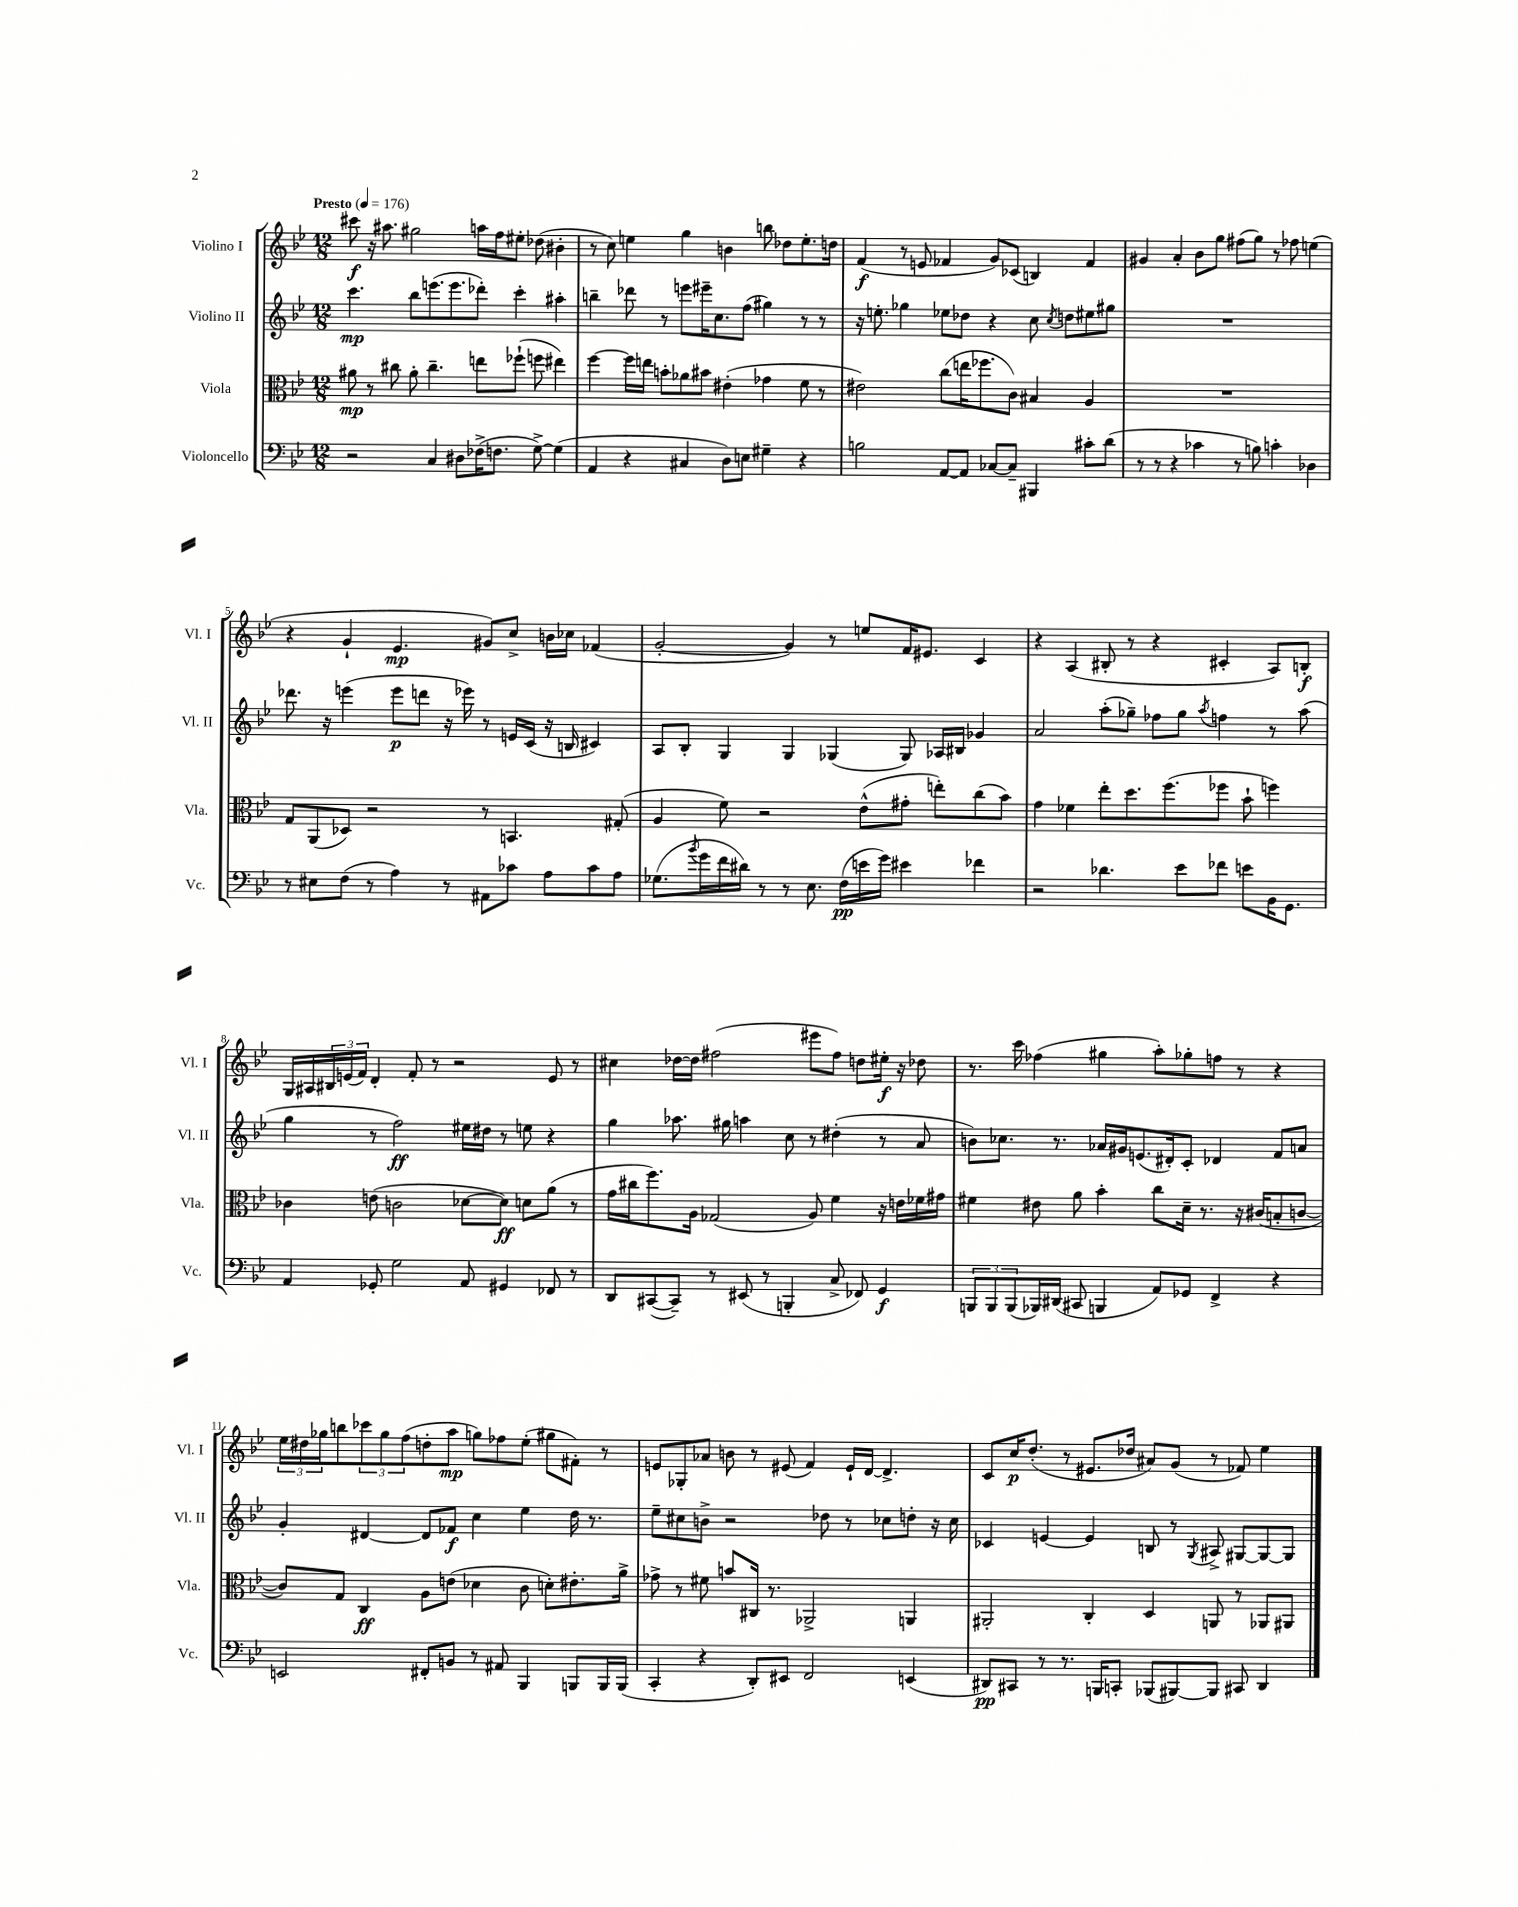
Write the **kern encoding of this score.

**kern	**dynam	**kern	**dynam	**kern	**dynam	**kern	**dynam
*part4	*part4	*part3	*part3	*part2	*part2	*part1	*part1
*staff4	*staff4	*staff3	*staff3	*staff2	*staff2	*staff1	*staff1
*I"Violoncello	*	*I"Viola	*	*I"Violino II	*	*I"Violino I	*
*I'Vc.	*	*I'Vla.	*	*I'Vl. II	*	*I'Vl. I	*
*clefF4	*	*clefC3	*	*clefG2	*	*clefG2	*
*k[b-e-]	*	*k[b-e-]	*	*k[b-e-]	*	*k[b-e-]	*
*M12/8	*	*M12/8	*	*M12/8	*	*M12/8	*
*MM176	*	*MM176	*	*MM176	*	*MM176	*
=1	=1	=1	=1	=1	=1	=1	=1
!	!	!	!	!	!	!LO:TX:a:B:t=Presto	!
2r	.	8a#X\	mp	4.ccc\	mp	8ccc#X\	f
.	.	8r	.	.	.	16r	.
.	.	.	.	.	.	8.aa#X\	.
.	.	8cc#X\	.	.	.	.	.
.	.	8a#'\	.	8bb-\L	.	2gg#X\	.
4C/	.	4.cc#~\	.	(8.eeen\	.	.	.
.	.	.	.	8.eee\	.	.	.
8D#X\L	.	.	.	.	.	.	.
(16F-X^\K	.	8een\L	.	8ddd-X'\J)	.	16aan\LL	.
8.Fn\J	.	.	.	.	.	16ff\J	.
.	.	(8ff-X`\J	.	4ccc'\	.	8ee#X'\J	.
[8G^\)	.	8ffn\	.	.	.	(8dd-X\	.
(4G\]	.	4ee#X\)	.	4aa#X'\	.	4b#X'\	.
=2	=2	=2	=2	=2	=2	=2	=2
4AA/	.	[4ff\	.	4bbn~\	.	8r	.
.	.	.	.	.	.	8cc\)	.
4r	.	16ff\LL]	.	8ddd-X\	.	4een\	.
.	.	16een\JJ	.	.	.	.	.
.	.	8bn'\L	.	8r	.	.	.
4C#X/	.	8a-X\	.	8eeen\L	.	4gg\	.
.	.	8b#X\J	.	16eee#X~\K	.	.	.
.	.	.	.	8.cc\	.	.	.
8D\L)	.	(4e#X'\	.	.	.	4bn\	.
8En\J	.	.	.	(8ff\J	.	.	.
4G#X~\	.	4g-X\	.	4gg#X\)	.	8bbn\	.
.	.	.	.	.	.	8dd-X\L	.
4r	.	8f\	.	8r	.	8.ee'\	.
.	.	8r	.	8r	.	.	.
.	.	.	.	.	.	16ddn\Jk	.
=3	=3	=3	=3	=3	=3	=3	=3
2Bn\	.	2e#X\)	.	16r	.	(4f/	f
.	.	.	.	8.een'\	.	.	.
.	.	.	.	4gg-X\	.	8r	.
.	.	.	.	.	.	8en/	.
[8AA/L	.	(8cc\L	.	8ee-X\L	.	4f-X/	.
8AA/J]	.	16een\K	.	8dd-X\J	.	.	.
.	.	8.ff-X\	.	.	.	.	.
[8C-X/L	.	.	.	4r	.	8g/L)	.
8C-~/J]	.	8c\J)	.	.	.	(8c-X/J	.
4BBB#X/	.	4B#X/	.	8cc\	.	4Bn/)	.
.	.	.	.	8qcc/	.	.	.
.	.	.	.	8ddn\L	.	.	.
8c#X'\L	.	4A/	.	8ee#X\	.	4f-/	.
(8d\J	.	.	.	8gg#X\J	.	.	.
=4	=4	=4	=4	=4	=4	=4	=4
8r	.	1.r	.	1.r	.	4g#X/	.
8r	.	.	.	.	.	.	.
4r	.	.	.	.	.	4a'/	.
4c-X\	.	.	.	.	.	8b-\L	.
.	.	.	.	.	.	8gg\J	.
8r	.	.	.	.	.	(8ff#X\L	.
8Bn\)	.	.	.	.	.	8gg\J)	.
4cn'\	.	.	.	.	.	8r	.
.	.	.	.	.	.	8ff-X\	.
4D-X\	.	.	.	.	.	(4een\	.
!!LO:LB:g=z
=5	=5	=5	=5	=5	=5	=5	=5
8r	.	8G/L	.	8.ddd-X\	.	4r	.
8E#X\L	.	(8AA/	.	.	.	.	.
.	.	.	.	16r	.	.	.
(8F\J	.	8D-X/J)	.	(4eeen\	.	4g`/	.
8r	.	2r	.	.	.	.	.
4A\)	.	.	.	8eee\L	p	4.e-/	mp
.	.	.	.	8dddn\J	.	.	.
8r	.	.	.	16r	.	.	.
.	.	.	.	16eee-X\)	.	.	.
8AA#X\L	.	8r	.	8r	.	8g#X/L)	.
8c-X\J	.	4.BBn/	.	16en/LL	.	8cc^/J	.
.	.	.	.	(16c/JJ	.	.	.
8A\L	.	.	.	16r	.	16bn\LL	.
.	.	.	.	16Bn/	.	16cc-X\JJ	.
8c-\	.	.	.	4c#X/)	.	(4f-X/	.
8A\J	.	(8G#X'/	.	.	.	.	.
=6	=6	=6	=6	=6	=6	=6	=6
(8.G-X\L	.	4A/	.	8A/L	.	[2g'/	.
.	.	.	.	8B-'/J	.	.	.
8qb-/	.	.	.	.	.	.	.
16g\L	.	.	.	.	.	.	.
16f\	.	8f\)	.	4G/	.	.	.
16d#X\JJ)	.	.	.	.	.	.	.
8r	.	2r	.	.	.	.	.
8r	.	.	.	4G/	.	4g/])	.
8.E-\	.	.	.	.	.	.	.
.	.	.	.	(4G-X/	.	8r	.
(16F\LL	pp	.	.	.	.	.	.
16en\	.	(8e-^^\L	.	.	.	8een/L	.
16g\JJ)	.	.	.	.	.	.	.
4e#X\	.	8g#X'\J	.	8G-/)	.	16f/K	.
.	.	.	.	.	.	8.e#X/J	.
.	.	8een'\L)	.	16A-X/LL	.	.	.
.	.	.	.	16B#X/JJ	.	.	.
4f-X\	.	(8cc\	.	4g-X/	.	4c/	.
.	.	8b-\J)	.	.	.	.	.
=7	=7	=7	=7	=7	=7	=7	=7
2r	.	4g\	.	2a/	.	4r	.
.	.	4f-X\	.	.	.	(4A/	.
4.d-X\	.	8ee-'\L	.	(8aa'\L	.	8B#X'/	.
.	.	8.dd\	.	8gg-X~\J)	.	8r	.
.	.	.	.	8ff-X\L	.	4r	.
.	.	(8.ff\	.	.	.	.	.
8e-\L	.	.	.	8gg-\J	.	.	.
.	.	.	.	8qaa/	.	.	.
8f-X\J	.	8ff-X\J	.	4ffn\	.	4c#X'/	.
8en\L	.	8b-`\	.	.	.	.	.
16BB-\K	.	4ffn\)	.	8r	.	8A/L)	.
8.GG\J	.	.	.	.	.	.	.
.	.	.	.	(8aa\	.	8Bn'/J	f
!!LO:LB:g=z
=8	=8	=8	=8	=8	=8	=8	=8
4AA/	.	4c-X\	.	4gg\	.	16G/LL	.
.	.	.	.	.	.	16A#X/	.
.	.	.	.	.	.	24B#X/	.
.	.	.	.	.	.	(24en/	.
.	.	.	.	.	.	24f/JJ)	.
8GG-X'/	.	(8en\	.	8r	.	4d'/	.
2G\	.	2cn\	.	2ff\)	ff	.	.
.	.	.	.	.	.	8f'/	.
.	.	.	.	.	.	8r	.
.	.	.	.	.	.	2r	.
8AA/	.	[8d-X\L	.	16ee#X\LL	.	.	.
.	.	.	.	16dd#X\JJ	.	.	.
4GG#X/	.	8d-\J])	ff	8r	.	.	.
.	.	8dn\L	.	8een\	.	.	.
8FF-X/	.	(8a\J	.	4r	.	8e/	.
8r	.	8r	.	.	.	8r	.
=9	=9	=9	=9	=9	=9	=9	=9
8DD/L	.	16g\LL	.	4gg\	.	4cc#X\	.
.	.	16cc#X\J	.	.	.	.	.
([8CC#X/	.	8.ff\)	.	.	.	.	.
8CC#~/J])	.	.	.	8.aa-X\	.	[16dd-X\LL	.
.	.	16A\Jk	.	.	.	16dd-\JJ]	.
8r	.	(2G-X/	.	.	.	(2ff#X\	.
.	.	.	.	16gg#X\	.	.	.
(8EE#X/	.	.	.	4aan\	.	.	.
8r	.	.	.	.	.	.	.
4BBBn'/	.	.	.	8cc\	.	.	.
.	.	8A/)	.	8r	.	8eee#X\L	.
8C^/	.	4f\	.	(4dd#X'\	.	8ff#\J)	.
8FF-X/)	.	.	.	.	.	8ddn\L	.
4GG/	f	16r	.	8r	.	16ee#X'\Jk	f
.	.	16en\LL	.	.	.	16r	.
.	.	16f-X\	.	8a/	.	8dd-X\	.
.	.	16g#X\JJ	.	.	.	.	.
=10	=10	=10	=10	=10	=10	=10	=10
12BBBn/L	.	4f#X\	.	8bn\L)	.	8.r	.
12BBB/	.	.	.	.	.	.	.
.	.	.	.	8.cc-X\J	.	.	.
(12BBB/	.	.	.	.	.	.	.
.	.	.	.	.	.	16ccc\	.
16BBB-X/L)	.	8e#X\	.	.	.	(4ff-X\	.
(16DD#X/JJ	.	.	.	8.r	.	.	.
8CC#X/	.	8a\	.	.	.	.	.
4BBBn/	.	4b-'\	.	16a-X/LL	.	4gg#X\	.
.	.	.	.	16g#X/J	.	.	.
.	.	.	.	(8.en/	.	.	.
8AA/L)	.	8cc\L	.	.	.	8aa'\L)	.
.	.	.	.	16d#X'/k)	.	.	.
8GG-X/J	.	16d~\Jk	.	8c'/J	.	8gg-X'\	.
.	.	8.r	.	.	.	.	.
4FF^/	.	.	.	4d-X/	.	8ffn\J	.
.	.	16r	.	.	.	8r	.
.	.	(16c#X/KL	.	.	.	.	.
4r	.	8Bn'/	.	8f/L	.	4r	.
.	.	[8cn/J	.	8an/J	.	.	.
!!LO:LB:g=z
=11	=11	=11	=11	=11	=11	=11	=11
2EEn/	.	8c/L])	.	4g'/	.	24ee-\LL	.
.	.	.	.	.	.	24dd#X\	.
.	.	.	.	.	.	24gg-X\J	.
.	.	8G/J	.	.	.	8bbn\	.
.	.	4C/	ff	[4d#X/	.	12ccc-X\	.
.	.	.	.	.	.	12gg-\	.
.	.	.	.	.	.	(12ff\	.
8FF#X'/L	.	8A\L	.	8d#/L]	.	8ddn'\	.
8BBn/J	.	(8en\J	.	8f-X/J	f	8aa\J	mp
8r	.	4d-X\	.	4cc\	.	8ggn\L)	.
8AA#X/	.	.	.	.	.	8ff-X\	.
4BBB-/	.	8c\	.	4ee-\	.	(8ee-'\J	.
.	.	8dn'\L)	.	.	.	8gg#X\L	.
8BBBn/L	.	8.e#X'\	.	16dd\	.	8f#X'\J)	.
.	.	.	.	8.r	.	.	.
16BBB/L	.	.	.	.	.	8r	.
(16BBB/JJ	.	16a^\Jk	.	.	.	.	.
=12	=12	=12	=12	=12	=12	=12	=12
4CC'/	.	8g-X^\	.	8ee-~\L	.	8en/L	.
.	.	8r	.	8cc#X\	.	8G-X'/	.
4r	.	8f#X\	.	8bn^\J	.	8a-X/J	.
.	.	8bn/L	.	2r	.	8bn\	.
8DD'/L)	.	16C#X/Jk	.	.	.	8r	.
.	.	8.r	.	.	.	.	.
8EE#X/J	.	.	.	.	.	(8e#X/	.
2FF/	.	2AA-X^/	.	.	.	4f/)	.
.	.	.	.	8dd-X\	.	.	.
.	.	.	.	8r	.	16e#`/LL	.
.	.	.	.	.	.	[16d/JJ	.
.	.	.	.	8cc-X\L	.	4.d^/]	.
(4EEn/	.	4AAn/	.	8ddn'\J	.	.	.
.	.	.	.	16r	.	.	.
.	.	.	.	16cc-\	.	.	.
=13	=13	=13	=13	=13	=13	=13	=13
8DD#X/L)	pp	2AA#X'/	.	4c-X/	.	8c/L	.
8CC#X/J	.	.	.	.	.	16cc/K	p
.	.	.	.	.	.	(8.dd'/J	.
8r	.	.	.	[4en/	.	.	.
8.r	.	.	.	.	.	8r	.
.	.	4C'/	.	4e/]	.	8.e#X/L	.
16BBBn/KL	.	.	.	.	.	.	.
8CCn'/J	.	.	.	.	.	.	.
.	.	.	.	.	.	16dd-X/Jk	.
(8BBB-X/L	.	4D/	.	8Bn/	.	8a#X/L)	.
[8BBB#X/)	.	.	.	8r	.	(8g/J	.
.	.	.	.	8qG/	.	.	.
8BBB#/J]	.	8AAn/	.	8A#X^/	.	8r	.
8CC#X/	.	8r	.	[8G#X/L	.	8f-X/)	.
4DD#/	.	8AA-X/L	.	8G#/_	.	4ee-\	.
.	.	8AA#X/J	.	8G#/J]	.	.	.
==	==	==	==	==	==	==	==
*-	*-	*-	*-	*-	*-	*-	*-
